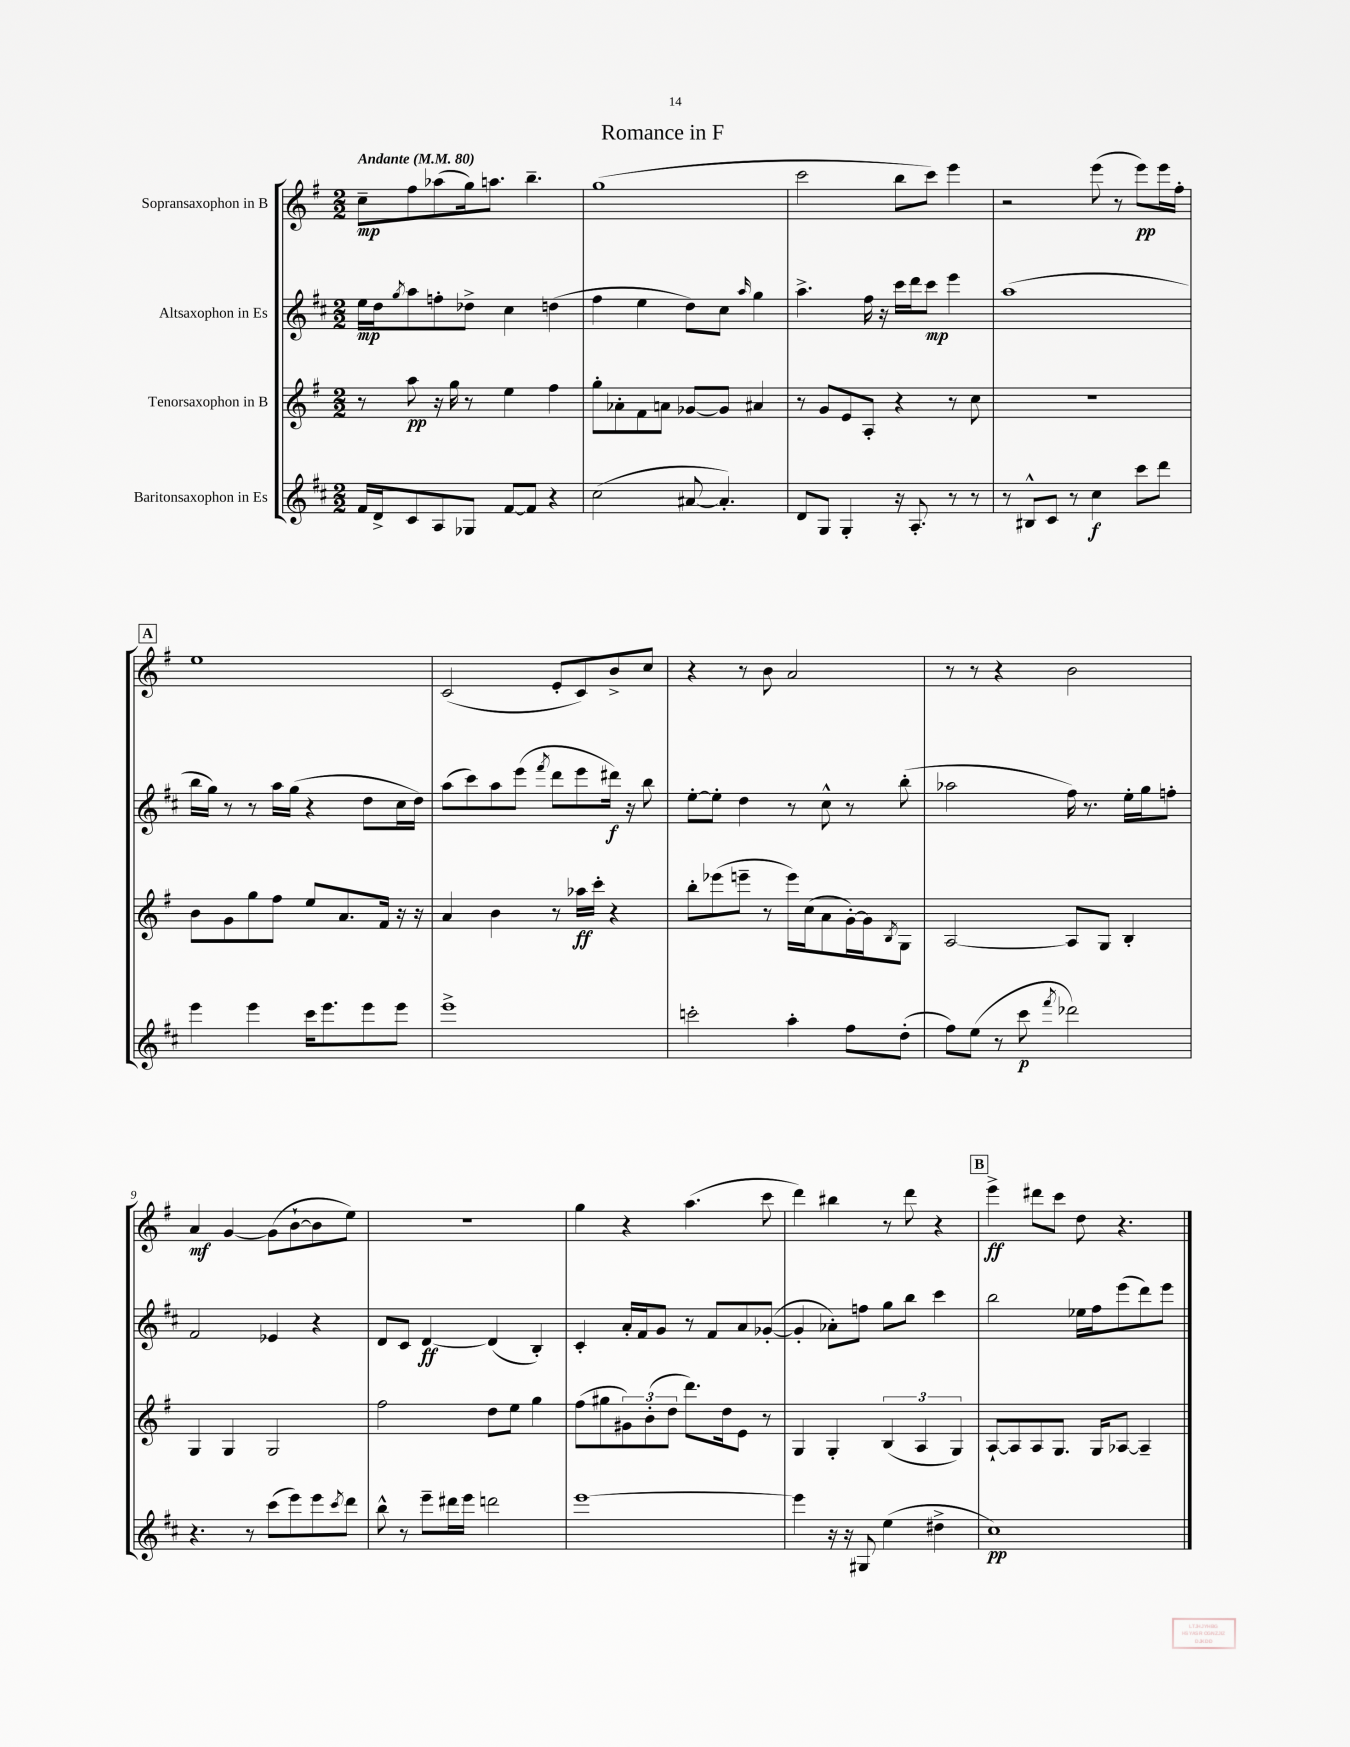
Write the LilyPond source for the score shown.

\header { title = "Romance in F" }
<<
\new StaffGroup <<
\new Staff = "s0" \with { instrumentName = "Sopransaxophon in B" } {
    \clef treble \key g \major \numericTimeSignature \time 2/2 \tempo "Andante" 4 = 80
    c''8--\mp fis''8 aes''8( g''16) a''8. b''4.-- |
    g''1( |
    c'''2 b''8 c'''8) e'''4 |
    r2 e'''8( r8 e'''8\pp) e'''16 fis''16-. |
    \mark \markup { \box "A" } e''1 |
    c'2( e'8-. c'8) b'8-> c''8 |
    r4 r8 b'8 a'2 |
    r8 r8 r4 b'2 |
    a'4\mf g'4~ g'8( b'8~-! b'8 e''8) |
    R1 |
    g''4 r4 a''4.( c'''8 |
    d'''4) bis''4 r8 d'''8 r4 |
    \mark \markup { \box "B" } e'''4->\ff dis'''8 c'''8 d''8 r4. \bar "|." |
}
\new Staff = "s1" \with { instrumentName = "Altsaxophon in Es" } {
    \clef treble \key d \major \numericTimeSignature \time 2/2
    e''16\mp d''16 \acciaccatura { g''8 } a''8 f''8-. des''8-> cis''4 d''4( |
    fis''4 e''4 d''8) cis''8 \grace { a''16 } g''4 |
    a''4.-> fis''16 r16 cis'''16 d'''16 cis'''8\mp e'''4 |
    a''1( |
    \mark \markup { \box "A" } b''16 g''16) r8 r8 a''16 g''16( r4 d''8 cis''16 d''16) |
    a''8( cis'''8) a''8 e'''8( \acciaccatura { fis'''8 } d'''8 e'''8 dis'''16\f) r16 b''8 |
    e''8~-. e''8-. d''4 r8 cis''8-^ r8 b''8-.( |
    aes''2 fis''16) r8. e''16-. g''16 f''8-. |
    fis'2 ees'4 r4 |
    d'8 cis'8 d'4~\ff d'4( b4-.) |
    cis'4-. a'16-. fis'16 g'8 r8 fis'8 a'8 ges'8~-.( |
    ges'4-. aes'8-.) f''8 g''8 b''8 cis'''4 |
    \mark \markup { \box "B" } b''2 ees''16 fis''16 e'''8( d'''8) e'''8 \bar "|." |
}
\new Staff = "s2" \with { instrumentName = "Tenorsaxophon in B" } {
    \clef treble \key g \major \numericTimeSignature \time 2/2
    r8 a''8\pp r16 g''16 r8 e''4 fis''4 |
    g''8-. aes'8-. fis'8 a'8 ges'8~ ges'8 ais'4 |
    r8 g'8 e'8 a8-. r4 r8 c''8 |
    r1 |
    \mark \markup { \box "A" } b'8 g'8 g''8 fis''8 e''8 a'8. fis'16 r16 r16 |
    a'4 b'4 r8 aes''16\ff c'''16-. r4 |
    b''8-. ees'''8( e'''8-- r8 e'''16) c''16( a'8 g'16~-.) g'16 \acciaccatura { b8 } g8 |
    a2~ a8 g8 b4-. |
    g4 g4 g2 |
    fis''2 d''8 e''8 g''4 |
    fis''8( gis''8 \tuplet 3/2 { gis'8) b'8-.( d''8 } d'''8.) d''16 e'8 r8 |
    g4 g4-. \tuplet 3/2 { b4( a4 g4) } |
    \mark \markup { \box "B" } a8~-! a8 a8 g8. g16 aes8~ aes4-- \bar "|." |
}
\new Staff = "s3" \with { instrumentName = "Baritonsaxophon in Es" } {
    \clef treble \key d \major \numericTimeSignature \time 2/2
    fis'16 d'16-> cis'8 a8 ges8 fis'8~ fis'8 r4 |
    cis''2( ais'8~ ais'4.-.) |
    d'8 g8 g4-. r16 a8.-. r8 r8 |
    r8 bis8-^ cis'8 r8 cis''4\f cis'''8 d'''8 |
    \mark \markup { \box "A" } e'''4 e'''4 cis'''16 e'''8. e'''8 e'''8 |
    e'''1-> |
    c'''2-. a''4-. fis''8 d''8-.( |
    fis''8) e''8( r8 cis'''8\p \acciaccatura { fis'''8 } des'''2) |
    r4. r8 cis'''8( e'''8) e'''8 \acciaccatura { cis'''8 } d'''8 |
    b''8-^ r8 e'''8-- dis'''16 e'''16 d'''2 |
    e'''1~ |
    e'''4 r16 r16 gis8 e''4( dis''4-> |
    \mark \markup { \box "B" } cis''1\pp) \bar "|." |
}
>>
>>
